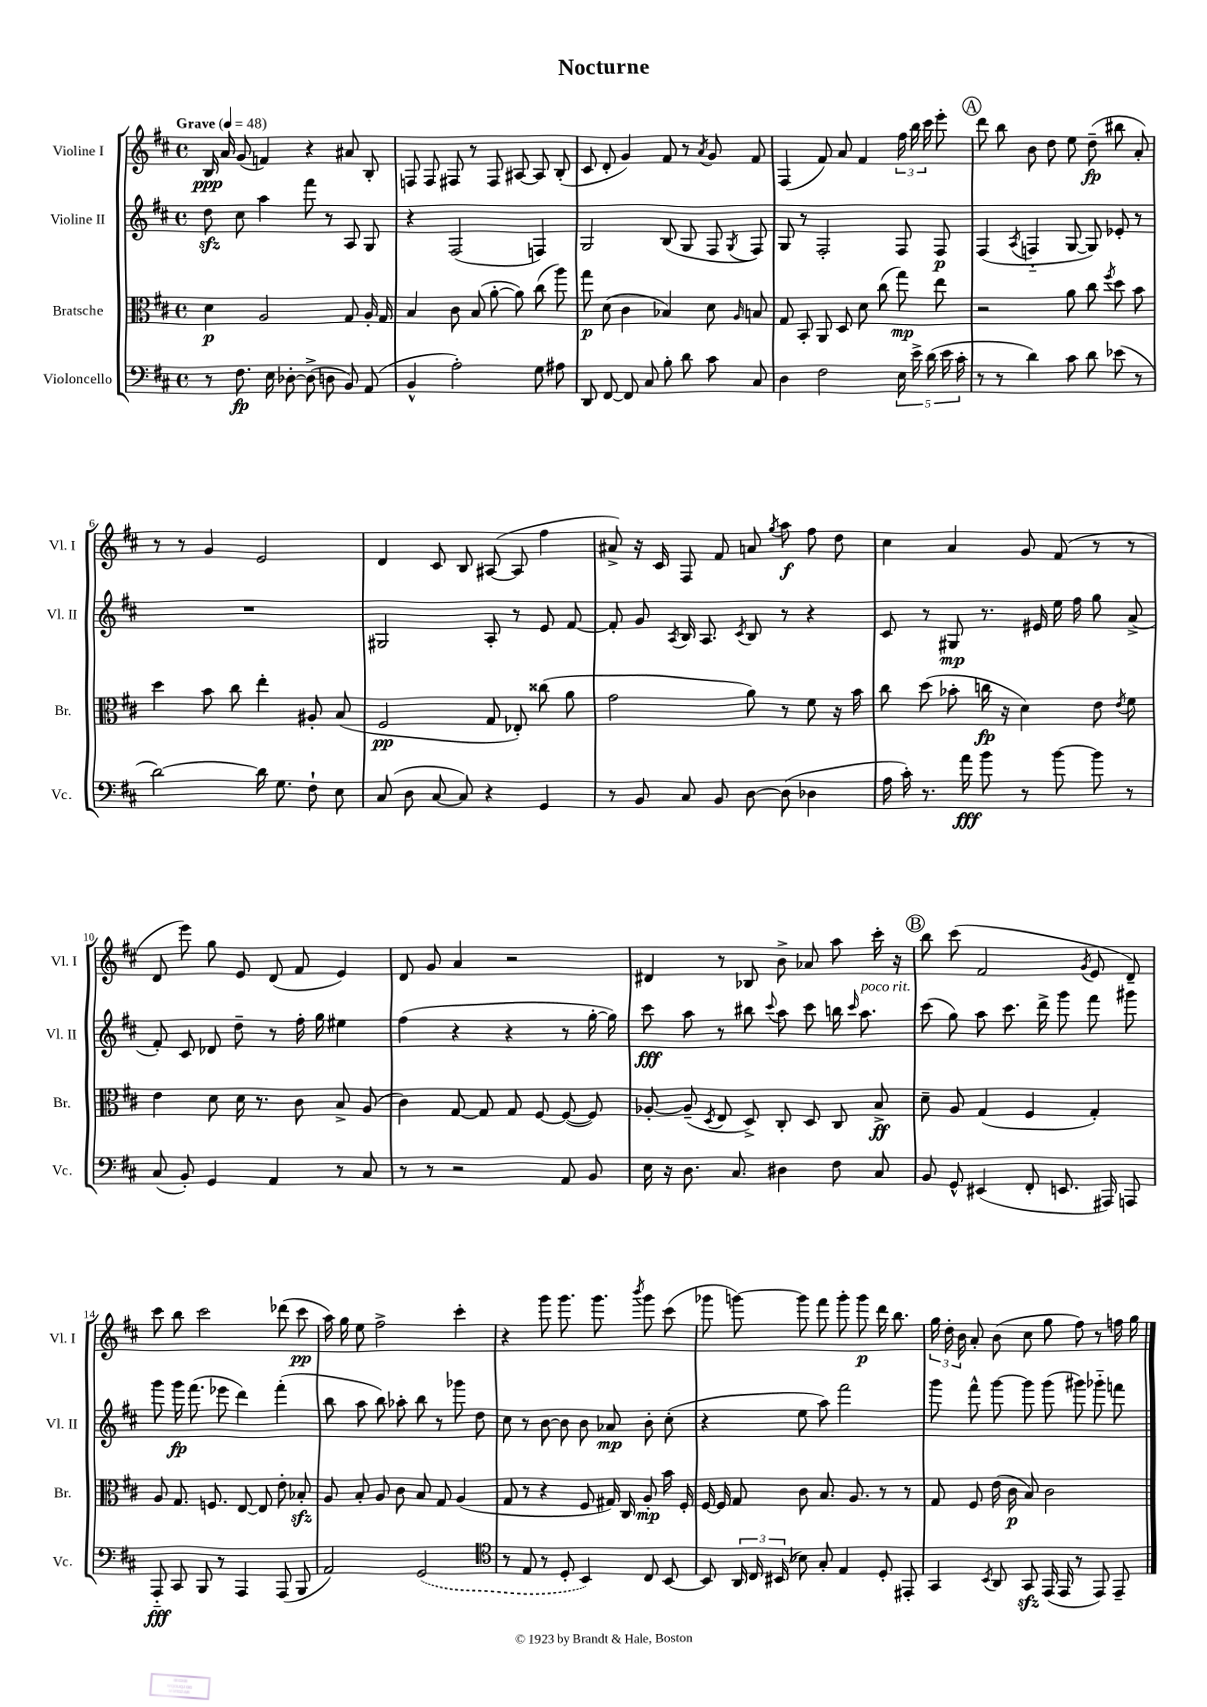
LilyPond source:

\header { title = "Nocturne" }
<<
\new StaffGroup <<
\new Staff = "s0" \with { instrumentName = "Violine I" shortInstrumentName = "Vl. I" } {
    \clef treble \key d \major \defaultTimeSignature \time 4/4 \tempo "Grave" 4 = 48
    \autoBeamOff b16\ppp a'16 g'8( f'4) r4 ais'8 b8-. |
    f8 f8 fis8 r8 fis8 ais8~ ais8 b8-.( |
    cis'8 d'8-. g'4) fis'8 r8 \acciaccatura { a'8 } g'8 fis'8 |
    fis4( fis'8) a'8 fis'4 \tuplet 3/2 { fis''16 b''16 cis'''16 } e'''8-. |
    \mark \markup { \circle "A" } d'''8 b''8 b'8 d''8 e''8 d''8--\fp( bis''8 a'8-.) |
    r8 r8 g'4 e'2 |
    d'4 cis'8 b8 ais8~( ais8 fis''4 |
    ais'8->) r16 cis'16 fis8 fis'8 a'8 \acciaccatura { g''8 } a''8\f fis''8 d''8 |
    cis''4 a'4 g'8 fis'8( r8 r8 |
    d'8 e'''8) g''8 e'8 d'8( fis'8 e'4) |
    d'8 g'8 a'4 r2 |
    dis'4 r8 bes8 b'8-> aes'8 a''8 cis'''16-. r16 |
    \mark \markup { \circle "B" } b''8 cis'''8( fis'2 \acciaccatura { g'8 } e'8 d'8--) |
    cis'''8 b''8 cis'''2 des'''8( cis'''8\pp |
    a''16) g''16 e''8 fis''2-> cis'''4-. |
    r4 g'''8 g'''8. g'''8. \acciaccatura { b'''8 } g'''8 cis'''8( |
    ges'''8 g'''8~) g'''8 fis'''8 g'''8-. g'''8\p d'''16 b''8. |
    \tuplet 3/2 { g''16 d''16-. b'16 } a'8-. b'8( cis''8 g''8 fis''8) r8 f''16 g''16 \bar "|." |
}
\new Staff = "s1" \with { instrumentName = "Violine II" shortInstrumentName = "Vl. II" } {
    \clef treble \key d \major \defaultTimeSignature \time 4/4
    \autoBeamOff d''8\sfz cis''8 a''4 fis'''8 r8 a8 g8 |
    r4 fis2( f4) |
    g2 b8( g8 fis8 \acciaccatura { g8 } fis8) |
    g8 r8 fis2-. fis8 fis8\p |
    \mark \markup { \circle "A" } fis4( \acciaccatura { a8 } f4-_ g8~ g8) ees'8-. r8 |
    R1 |
    gis2 a8-. r8 e'8 fis'8~ |
    fis'8-. g'8 \acciaccatura { a8 } b16 a8. \acciaccatura { cis'8 } b8 r8 r4 |
    cis'8 r8 gis8\mp r8. eis'16 e''16 fis''16 g''8 a'8->( |
    fis'8-.) cis'8 des'8 d''8-- r8 fis''16-. g''16 eis''4 |
    fis''4( r4 r4 r8 g''16~-. g''16) |
    cis'''8\fff a''8 r8 bis''8 \appoggiatura { cis'''8 } a''8 cis'''8 b''16 \grace { cis'''16 } a''8.^\markup { \italic "poco rit." } |
    \mark \markup { \circle "B" } cis'''8( g''8) a''8 cis'''8. d'''16-> g'''8 fis'''8 gis'''8 |
    g'''8 g'''16\fp fis'''8.( ees'''8 d'''4) fis'''4-.( |
    b''8 a''8 b''8) aes''8-. b''8 r8 ges'''8 d''8 |
    cis''8 r8 b'8~ b'8 b'8 aes'8\mp b'8-. cis''8-.( |
    r4 e''8 a''8) fis'''2 |
    g'''8 fis'''8-^ g'''8~ g'''8 g'''8( gis'''8) ges'''8-_ f'''8 \bar "|." |
}
\new Staff = "s2" \with { instrumentName = "Bratsche" shortInstrumentName = "Br." } {
    \clef alto \key d \major \defaultTimeSignature \time 4/4
    \autoBeamOff d'4\p a2 g8 a16-. g16 |
    b4 cis'8 b8( a'8~-. a'8) cis''8( a''8) |
    g''8\p d'8( cis'4 bes4) d'8 \grace { a16 } b8 |
    g8 b,8-. a,8 d8 d'8 cis''8( g''8\mp) e''8 |
    \mark \markup { \circle "A" } r2 a'8 cis''8 \acciaccatura { fis''8 } d''8 b'8 |
    d''4 b'8 cis''8 e''4-. ais8-. b8( |
    fis2\pp g8 ees8-.) cisis''8( a'8 |
    g'2 a'8) r8 fis'8 r16 b'16 |
    cis''8 d''8( bes'8-. c''16\fp r16 d'4) e'8 \acciaccatura { e'8 } fis'8 |
    e'4 d'8 d'16 r8. cis'8 b8-> a8( |
    cis'4) g8~ g8 g8 fis8~ fis8~( fis8) |
    aes8~-. aes8--( \acciaccatura { d8 } e8 d8->) cis8-. d8 cis8 b8->\ff |
    \mark \markup { \circle "B" } d'8-- a8 g4( fis4 g4-.) |
    a8 g8. f8. e8~ e8 e'8-. bes8-.\sfz |
    a8 b8-. a8 cis'8 b8 g8 a4( |
    g8 r8 r4 fis8 gis16) cis16 a8-.\mp b'16 fis16-. |
    fis16~ fis16 g8 cis'8 b8. a8. r8 r8 |
    g8 fis8 e'16( cis'16\p b8) cis'2 \bar "|." |
}
\new Staff = "s3" \with { instrumentName = "Violoncello" shortInstrumentName = "Vc." } {
    \clef bass \key d \major \defaultTimeSignature \time 4/4
    \autoBeamOff r8 fis8.\fp e16 des8~-. des8->( d8 b,8) a,8( |
    b,4-^ a2-.) g8 ais8 |
    d,8 fis,8~ fis,8 cis8 b8-. d'8 cis'8 cis8 |
    d4 fis2 \tuplet 5/4 { e16 e'16-> d'16( e'16 cis'16-. } |
    \mark \markup { \circle "A" } r8 r8 d'4) cis'8 d'8 ees'8( r8 |
    d'2~) d'16 g8. fis8-! e8 |
    cis8( d8 cis8~ cis8) r4 g,4 |
    r8 b,8 cis8 b,8 d8~ d8( des4 |
    a16 cis'16-.) r8. a'16\fff b'8 r8 b'8~ b'8 r8 |
    cis8( b,8-.) g,4 a,4 r8 cis8 |
    r8 r8 r2 a,8 b,8 |
    e16 r16 d8. cis8. dis4 fis8 cis8 |
    \mark \markup { \circle "B" } b,8 g,8-^ eis,4( fis,8-. e,8. ais,,16) a,,8 |
    a,,8-_\fff cis,8 b,,8 r8 a,,4 a,,8( b,,8 |
    a,2) \once \slurDashed g,2( |
    \clef tenor r8 e8 r8 d8-. b,4) cis8 b,8~ |
    b,8 \tuplet 3/2 { a,16 cis16 bis,16( } bes8) g8-. e4 d8-. eis,8-. |
    g,4 \acciaccatura { b,8 } a,8 g,8\sfz e,16( e,16 r8 e,8) e,8-- \bar "|." |
}
>>
>>
